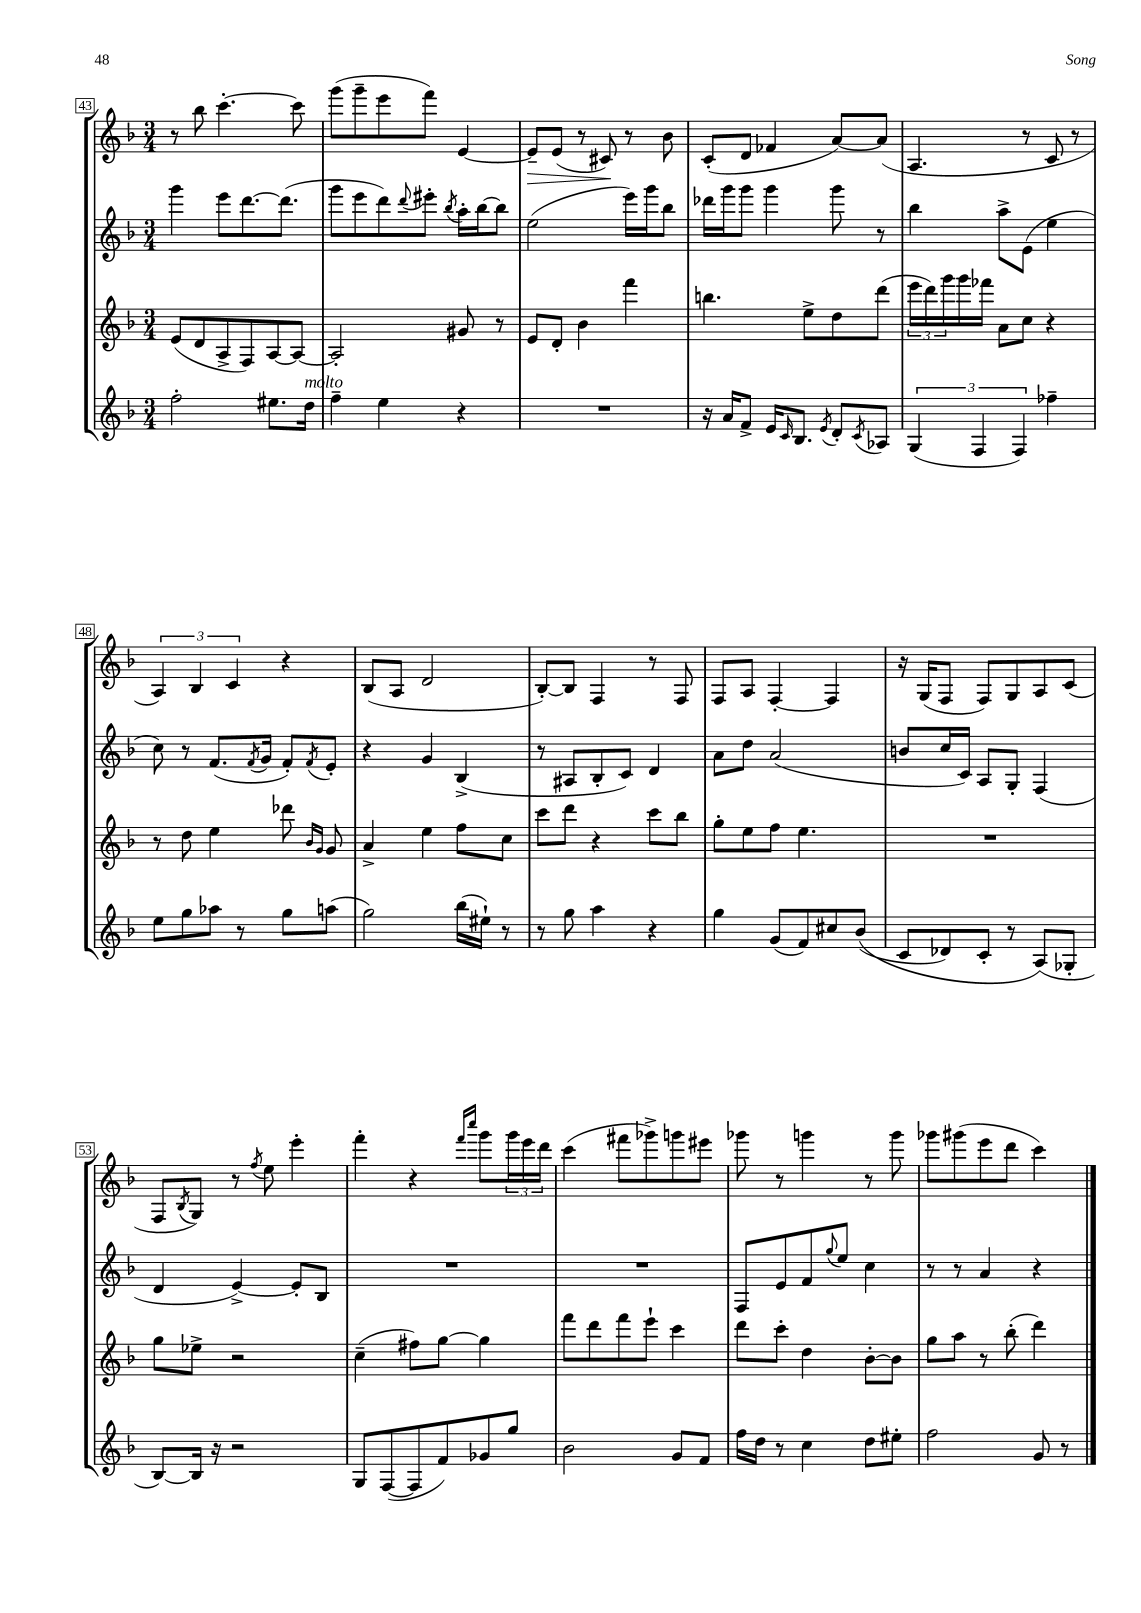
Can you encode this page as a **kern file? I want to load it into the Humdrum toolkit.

**kern	**kern	**kern	**kern	**dynam
*part4	*part3	*part2	*part1	*part1
*staff4	*staff3	*staff2	*staff1	*staff1
*clefG2	*clefG2	*clefG2	*clefG2	*
*k[b-]	*k[b-]	*k[b-]	*k[b-]	*
*M3/4	*M3/4	*M3/4	*M3/4	*
=43	=43	=43	=43	=43
2ff'\	(8e/L	4ggg\	8r	.
.	8d/	.	8bb-\	.
.	8A^/	8eee\L	[4.ccc'\	.
.	8F/)	[8.ddd\	.	.
8.ee#X\L	[8A/	.	.	.
.	.	(8.ddd\J]	.	.
.	8A/J_	.	8ccc\]	.
!LO:TX:a:i:t=molto	!	!	!	!
16dd\Jk	.	.	.	.
=44	=44	=44	=44	=44
4ff~\	2A'/]	8ggg\L	(8ggg\L	.
.	.	8eee\	8ggg~\	.
4ee\	.	8ddd\)	8eee\	.
.	.	8qqddd/	.	.
.	.	8eee#X'\J	8fff\J)	.
.	.	8qbb-/	.	.
4r	8g#X/	16aa'\LL	[4e/	.
.	.	[16bb-\J	.	.
.	8r	8bb-\J]	.	.
=45	=45	=45	=45	=45
!	!	!	!	!LO:HP:b
2.r	8e/L	(2ee\	8e~/L]	>
.	8d'/J	.	(8e/J	.
.	4b-\	.	8r	.
.	.	.	8c#X/)	.
.	4fff\	16eee\LL)	8r	]
.	.	16ggg\J	.	.
.	.	8bb-\J	8b-\	.
=46	=46	=46	=46	=46
16r	4.bbn\	16ddd-X\LL	(8c'/L	.
16a/KL	.	16ggg\J	.	.
8f^/J	.	8ggg\J	8d/J	.
16e/KL	.	4ggg\	4f-X/	.
16qqc/	.	.	.	.
8.B-/J	.	.	.	.
.	8ee^\L	.	.	.
8qe/	.	.	.	.
8d'/L	8dd\	8ggg\	[8a/L)	.
8qc/	.	.	.	.
8A-X/J	(8ddd\J	8r	(8a/J]	.
=47	=47	=47	=47	=47
(6G/	24eee\LL	4bb-\	4.A/	.
.	24ddd\)	.	.	.
.	24ggg\	.	.	.
.	16ggg\	.	.	.
6F/	.	.	.	.
.	16fff-X\JJ	.	.	.
.	8a\L	8aa^\L	.	.
6F/)	.	.	.	.
.	8cc\J	(8e\J	8r	.
4ff-X~\	4r	4ee\	8c/	.
.	.	.	8r	.
!!LO:LB:g=z
=48	=48	=48	=48	=48
8ee\L	8r	8cc\)	6A/)	.
8gg\	8dd\	8r	.	.
.	.	.	6B-/	.
8aa-X\J	4ee\	(8.f/L	.	.
.	.	.	6c/	.
8r	.	.	.	.
.	.	8qf/	.	.
.	.	16g/Jk	.	.
8gg\L	8ddd-X\	8f'/L)	4r	.
.	16qqb-/LL	.	.	.
.	16qqg/JJ	8qf/	.	.
(8aan\J	8g/	8e'/J	.	.
=49	=49	=49	=49	=49
2gg\)	4a^/	4r	(8B-/L	.
.	.	.	8A/J	.
.	4ee\	4g/	2d/	.
(16bb-\LL	8ff\L	(4B-^/	.	.
16ee#X`\JJ)	.	.	.	.
8r	8cc\J	.	.	.
=50	=50	=50	=50	=50
8r	8ccc\L	8r	[8B-'/L)	.
8gg\	8ddd\J	8A#X/L	8B-/J]	.
4aa\	4r	8B-'/	4F/	.
.	.	8c/J)	.	.
4r	8ccc\L	4d/	8r	.
.	8bb-\J	.	8F/	.
=51	=51	=51	=51	=51
4gg\	8gg'\L	8a\L	8F/L	.
.	8ee\	8dd\J	8A/J	.
(8g/L	8ff\J	(2a/	[4F'/	.
8f/)	4.ee\	.	.	.
8cc#X/	.	.	4F/]	.
((8b-/J	.	.	.	.
=52	=52	=52	=52	=52
8c/L	2.r	8bn/L	16r	.
.	.	.	(16G/KL	.
8d-X/)	.	16cc/L	8F/J	.
.	.	16c/JJ)	.	.
8c'/J	.	8A/L	8F/L)	.
8r	.	8G'/J	8G/	.
(8A/L)	.	(4F/	8A/	.
8G-X'/J	.	.	(8c/J	.
!!LO:LB:g=z
=53	=53	=53	=53	=53
[8B-/L)	8gg\L	4d/	8F/L	.
.	.	.	8qB-/	.
16B-/Jk]	8ee-X^\J	.	8G/J)	.
16r	.	.	.	.
2r	2r	[4e^/)	8r	.
.	.	.	8qff/	.
.	.	.	8ee\	.
.	.	8e'/L]	4eee'\	.
.	.	8B-/J	.	.
=54	=54	=54	=54	=54
8G/L	(4cc~\	2.r	4fff'\	.
([8F/	.	.	.	.
8F/]	8ff#X\L)	.	4r	.
8f/)	[8gg\J	.	.	.
.	.	.	16qqfff/LL	.
.	.	.	16qqcccc/JJ	.
8g-X/	4gg\]	.	8ggg\L	.
8gg/J	.	.	24ggg\L	.
.	.	.	24eee\	.
.	.	.	24ddd\JJ	.
=55	=55	=55	=55	=55
2b-\	8fff\L	2.r	(4ccc\	.
.	8ddd\	.	.	.
.	8fff\	.	8fff#X\L	.
.	8eee`\J	.	8ggg-X^\)	.
8g/L	4ccc\	.	8gggn\	.
8f/J	.	.	8eee#X\J	.
=56	=56	=56	=56	=56
16ff\LL	8ddd\L	8F/L	8ggg-X\	.
16dd\JJ	.	.	.	.
8r	8ccc'\J	8e/	8r	.
4cc\	4dd\	8f/	4gggn\	.
.	.	8qqgg/	.	.
.	.	8ee/J	.	.
8dd\L	[8b-'\L	4cc\	8r	.
8ee#X'\J	8b-\J]	.	8ggg\	.
=57	=57	=57	=57	=57
2ff\	8gg\L	8r	8ggg-X\L	.
.	8aa\J	8r	(8ggg#X\	.
.	8r	4a/	8eee\	.
.	(8bb-'\	.	8ddd\J	.
8g/	4ddd\)	4r	4ccc\)	.
8r	.	.	.	.
==	==	==	==	==
*-	*-	*-	*-	*-
